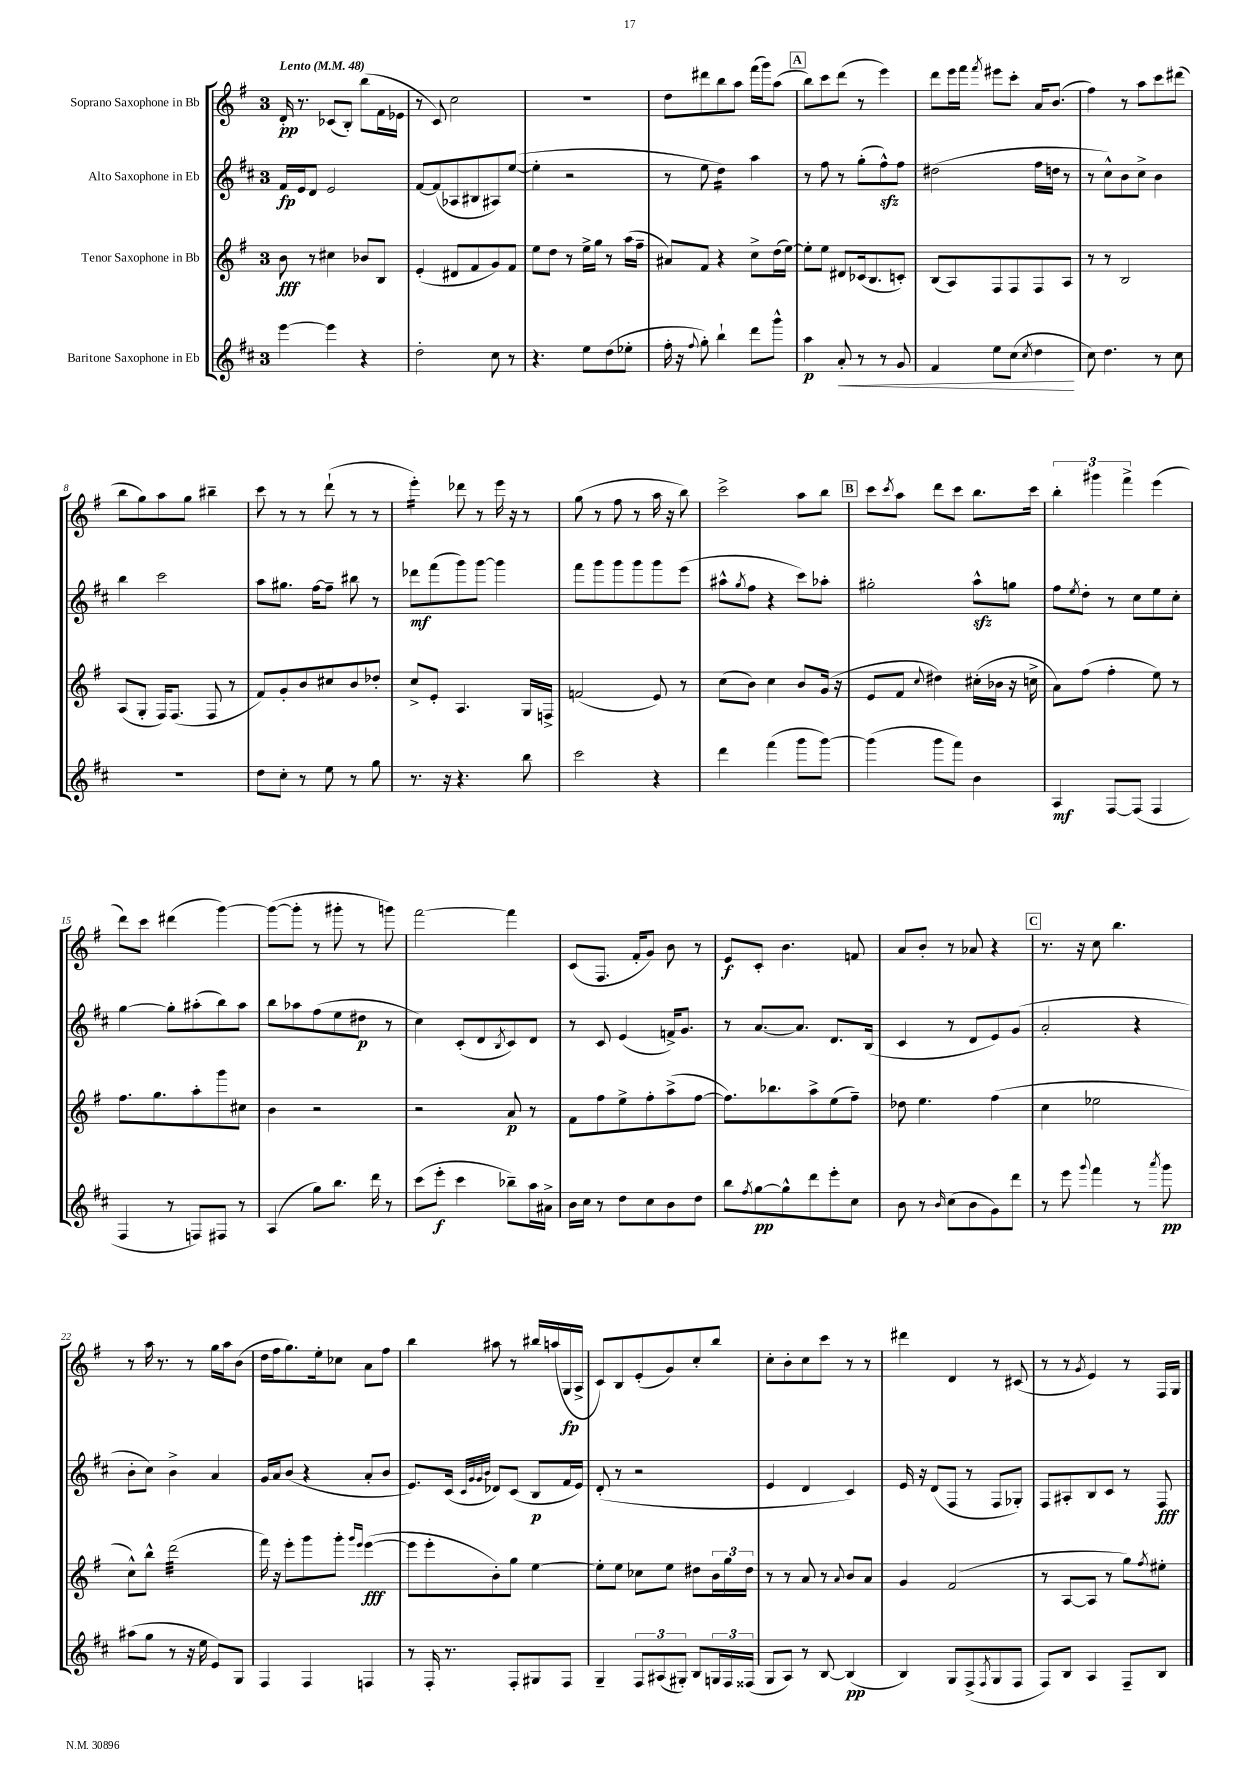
<<
\new StaffGroup <<
\new Staff = "s0" \with { instrumentName = "Soprano Saxophone in Bb" } {
    \clef treble \key g \major \once \override Staff.TimeSignature.style = #'single-digit \time 3/4 \tempo "Lento" 4 = 48
    d'16-.\pp r8. ces'8( b8-.) b''8( fis'16 ees'16 |
    r8 c'8) c''2 |
    R2. |
    d''8 dis'''8 b''8 a''8 fis'''16( g'''16) a''8( |
    \mark \markup { \box "A" } b''8) c'''8 d'''8( r8 e'''4) |
    d'''8 e'''16 fis'''16 \acciaccatura { fis'''8 } eis'''8 c'''8-. a'16 b'8.( |
    fis''4) r8 a''8 c'''8 dis'''8( |
    b''8 g''8) a''8 g''8 bis''4-- |
    c'''8 r8 r8 d'''8-!( r8 r8 |
    e'''4:16-.) des'''8 r8 e'''16 r16 r8 |
    g''8( r8 fis''8 r8 a''16 r16 b''8) |
    c'''2-> a''8 b''8 |
    \mark \markup { \box "B" } c'''8 \acciaccatura { c'''8 } a''8 d'''8 c'''8 b''8. c'''16 |
    \tuplet 3/2 { b''4-. gis'''4 fis'''4-> } e'''4( |
    d'''8) c'''8 dis'''4( g'''4~) |
    g'''8~( g'''8-. r8 gis'''8-. r8 g'''8) |
    fis'''2~ fis'''4 |
    c'8( fis8. fis'16-. g'8) b'8 r8 |
    e'8\f c'8-. b'4. f'8 |
    a'8 b'8-. r8 aes'8 r4 |
    \mark \markup { \box "C" } r8. r16 c''8 b''4. |
    r8 a''16 r8. r8 g''16 a''16 b'8( |
    d''16 fis''16 g''8.) e''16-. ces''8 a'8 fis''8 |
    b''4 ais''8 r8 bis''16 a''16( g16\fp a16-> |
    c'8) b8 e'8-.( g'8) c''8-. b''8 |
    c''8-. b'8-. c''8 c'''8 r8 r8 |
    dis'''4 d'4 r8 cis'8( |
    r8 r8 \acciaccatura { g'8 } e'4) r8 fis16 g16 \bar "|." |
}
\new Staff = "s1" \with { instrumentName = "Alto Saxophone in Eb" } {
    \clef treble \key d \major \once \override Staff.TimeSignature.style = #'single-digit \time 3/4
    fis'16\fp e'16 d'8 e'2 |
    fis'8~ fis'8( aes8 bis8 ais8) e''8~( |
    e''4-. r2 |
    r8 e''8 d''4:16) a''4 |
    \mark \markup { \box "A" } r8 fis''8 r8 g''8-.( fis''8-^\sfz) fis''8 |
    dis''2( fis''16 d''16 r8 |
    r8 cis''8-^) b'8 cis''8-> b'4 |
    b''4 cis'''2 |
    a''8 gis''8. fis''16~ fis''8-- bis''8 r8 |
    des'''8\mf fis'''8( g'''8) g'''8~ g'''4 |
    fis'''8 g'''8 g'''8 g'''8 g'''8 e'''8( |
    ais''8-^ \acciaccatura { g''8 } fis''8 r4 cis'''8) aes''8-. |
    \mark \markup { \box "B" } gis''2-. a''8-^\sfz g''8 |
    fis''8 \acciaccatura { e''8 } d''8-. r8 cis''8 e''8 cis''8-. |
    g''4~ g''8-. ais''8-.( b''8) ais''8 |
    b''8 aes''8 fis''8( e''8 dis''8\p r8 |
    cis''4) cis'8-.( d'8 \acciaccatura { b8 } cis'8) d'8 |
    r8 cis'8 e'4( f'16->) g'8. |
    r8 a'8.~ a'8. d'8. b16( |
    cis'4 r8 d'8 e'8) g'8( |
    \mark \markup { \box "C" } a'2-. r4 |
    b'8-. cis''8) b'4-> a'4 |
    g'16 a'16 b'8( r4 a'8-. b'8 |
    e'8.) cis'16( \grace { cis'32 g'32 g'32 b'32 } des'8) cis'8( b8\p fis'16 e'16) |
    d'8-.( r8 r2 |
    e'4 d'4 cis'4) |
    e'16 r16 d'8( fis8 r8 fis8 ges8-.) |
    fis8 ais8-. b8 cis'8 r8 fis8\fff \bar "|." |
}
\new Staff = "s2" \with { instrumentName = "Tenor Saxophone in Bb" } {
    \clef treble \key g \major \once \override Staff.TimeSignature.style = #'single-digit \time 3/4
    b'8\fff r8 cis''4 bes'8 b8 |
    e'4-.( dis'8 fis'8 g'8) fis'8 |
    e''8 d''8 r8 e''16-> g''16 r8 a''16( fis''16-- |
    ais'8) fis'8 r4 c''8-> d''16( e''16~) |
    \mark \markup { \box "A" } e''8-. e''8 dis'8 ces'16( b8. c'8-.) |
    b8( a8) fis8 fis8 fis8 a8 |
    r8 r8 b2 |
    a8( g8-. fis16) fis8.( fis8 r8 |
    fis'8) g'8-. b'8 cis''8 b'8 des''8-. |
    c''8-> e'8-. a4. g16 f16-> |
    f'2( e'8) r8 |
    c''8( b'8) c''4 b'8 g'16( r16 |
    \mark \markup { \box "B" } e'8 fis'8 \appoggiatura { c''8 } dis''4) cis''16-.( bes'16 r16 c''16-> |
    a'8) fis''8( fis''4-. e''8) r8 |
    fis''8. g''8. a''8-. g'''8 cis''8 |
    b'4 r2 |
    r2 a'8\p r8 |
    fis'8 fis''8 e''8-> fis''8-. a''8->( fis''8~ |
    fis''8.) bes''8. a''8-> e''8( fis''8--) |
    des''8 e''4. fis''4( |
    \mark \markup { \box "C" } c''4 ees''2 |
    c''8-^) b''8-^ d'''2:32( |
    fis'''16) r16 e'''8-. g'''8 g'''8-. \grace { g'''16 e'''16 } e'''4~\fff( |
    e'''8 e'''8-. b'8-.) g''8 e''4~ |
    e''8-. e''8 ces''8 e''8 dis''8 \tuplet 3/2 { b'16 g''16 dis''16 } |
    r8 r8 a'8 r8 \appoggiatura { a'8 } b'8 a'8 |
    g'4 fis'2( |
    r8 a8~ a8 r8 g''8) \acciaccatura { fis''8 } eis''8-. \bar "|." |
}
\new Staff = "s3" \with { instrumentName = "Baritone Saxophone in Eb" } {
    \clef treble \key d \major \once \override Staff.TimeSignature.style = #'single-digit \time 3/4
    e'''4~ e'''4 r4 |
    d''2-. cis''8 r8 |
    r4. e''8 d''8( ees''8-. |
    fis''16-. r16 \appoggiatura { fis''8 } g''8-.) b''4-! d'''8 g'''8-^ |
    \mark \markup { \box "A" } a''4\p a'8-.\< r8 r8 g'8 |
    fis'4 e''8 cis''8( \acciaccatura { cis''8 } d''4\! |
    cis''8) d''4. r8 cis''8 |
    R2. |
    d''8 cis''8-. r8 e''8 r8 g''8 |
    r8. r16 r4. b''8 |
    cis'''2 r4 |
    d'''4 fis'''4( g'''8 g'''8~) |
    \mark \markup { \box "B" } g'''4( g'''8 fis'''8) b'4 |
    a4\mf fis8~ fis8( fis4 |
    fis4 r8 f8) fis8 r8 |
    a4( g''8) b''8. d'''16 r8 |
    cis'''8( e'''8-.\f cis'''4 bes''8--) a''16 ais'16-> |
    b'16 cis''16 r8 d''8 cis''8 b'8 d''8 |
    b''8 \acciaccatura { fis''8 } g''8~\pp g''8-^ d'''8 e'''8-. cis''8 |
    b'8 r8 \grace { b'16 } cis''8( b'8 g'8) d'''8 |
    \mark \markup { \box "C" } r8 e'''8 \appoggiatura { g'''8 } fis'''4 r8 \acciaccatura { a'''8 } g'''8\pp |
    ais''8( g''8 r8 r16 e''16 e'8) g8 |
    fis4 fis4 f4 |
    r8 fis16-. r8. fis8-. gis8 fis8 |
    g4-- \tuplet 3/2 { fis8 ais8( gis8-.) } b8 \tuplet 3/2 { g16 fis16 fisis16( } |
    g8 a8) r8 b8~ b4\pp( |
    b4) g8 fis8->( \acciaccatura { fis8 } g8 fis8 |
    fis8) b8 a4 fis8-- b8 \bar "|." |
}
>>
>>
